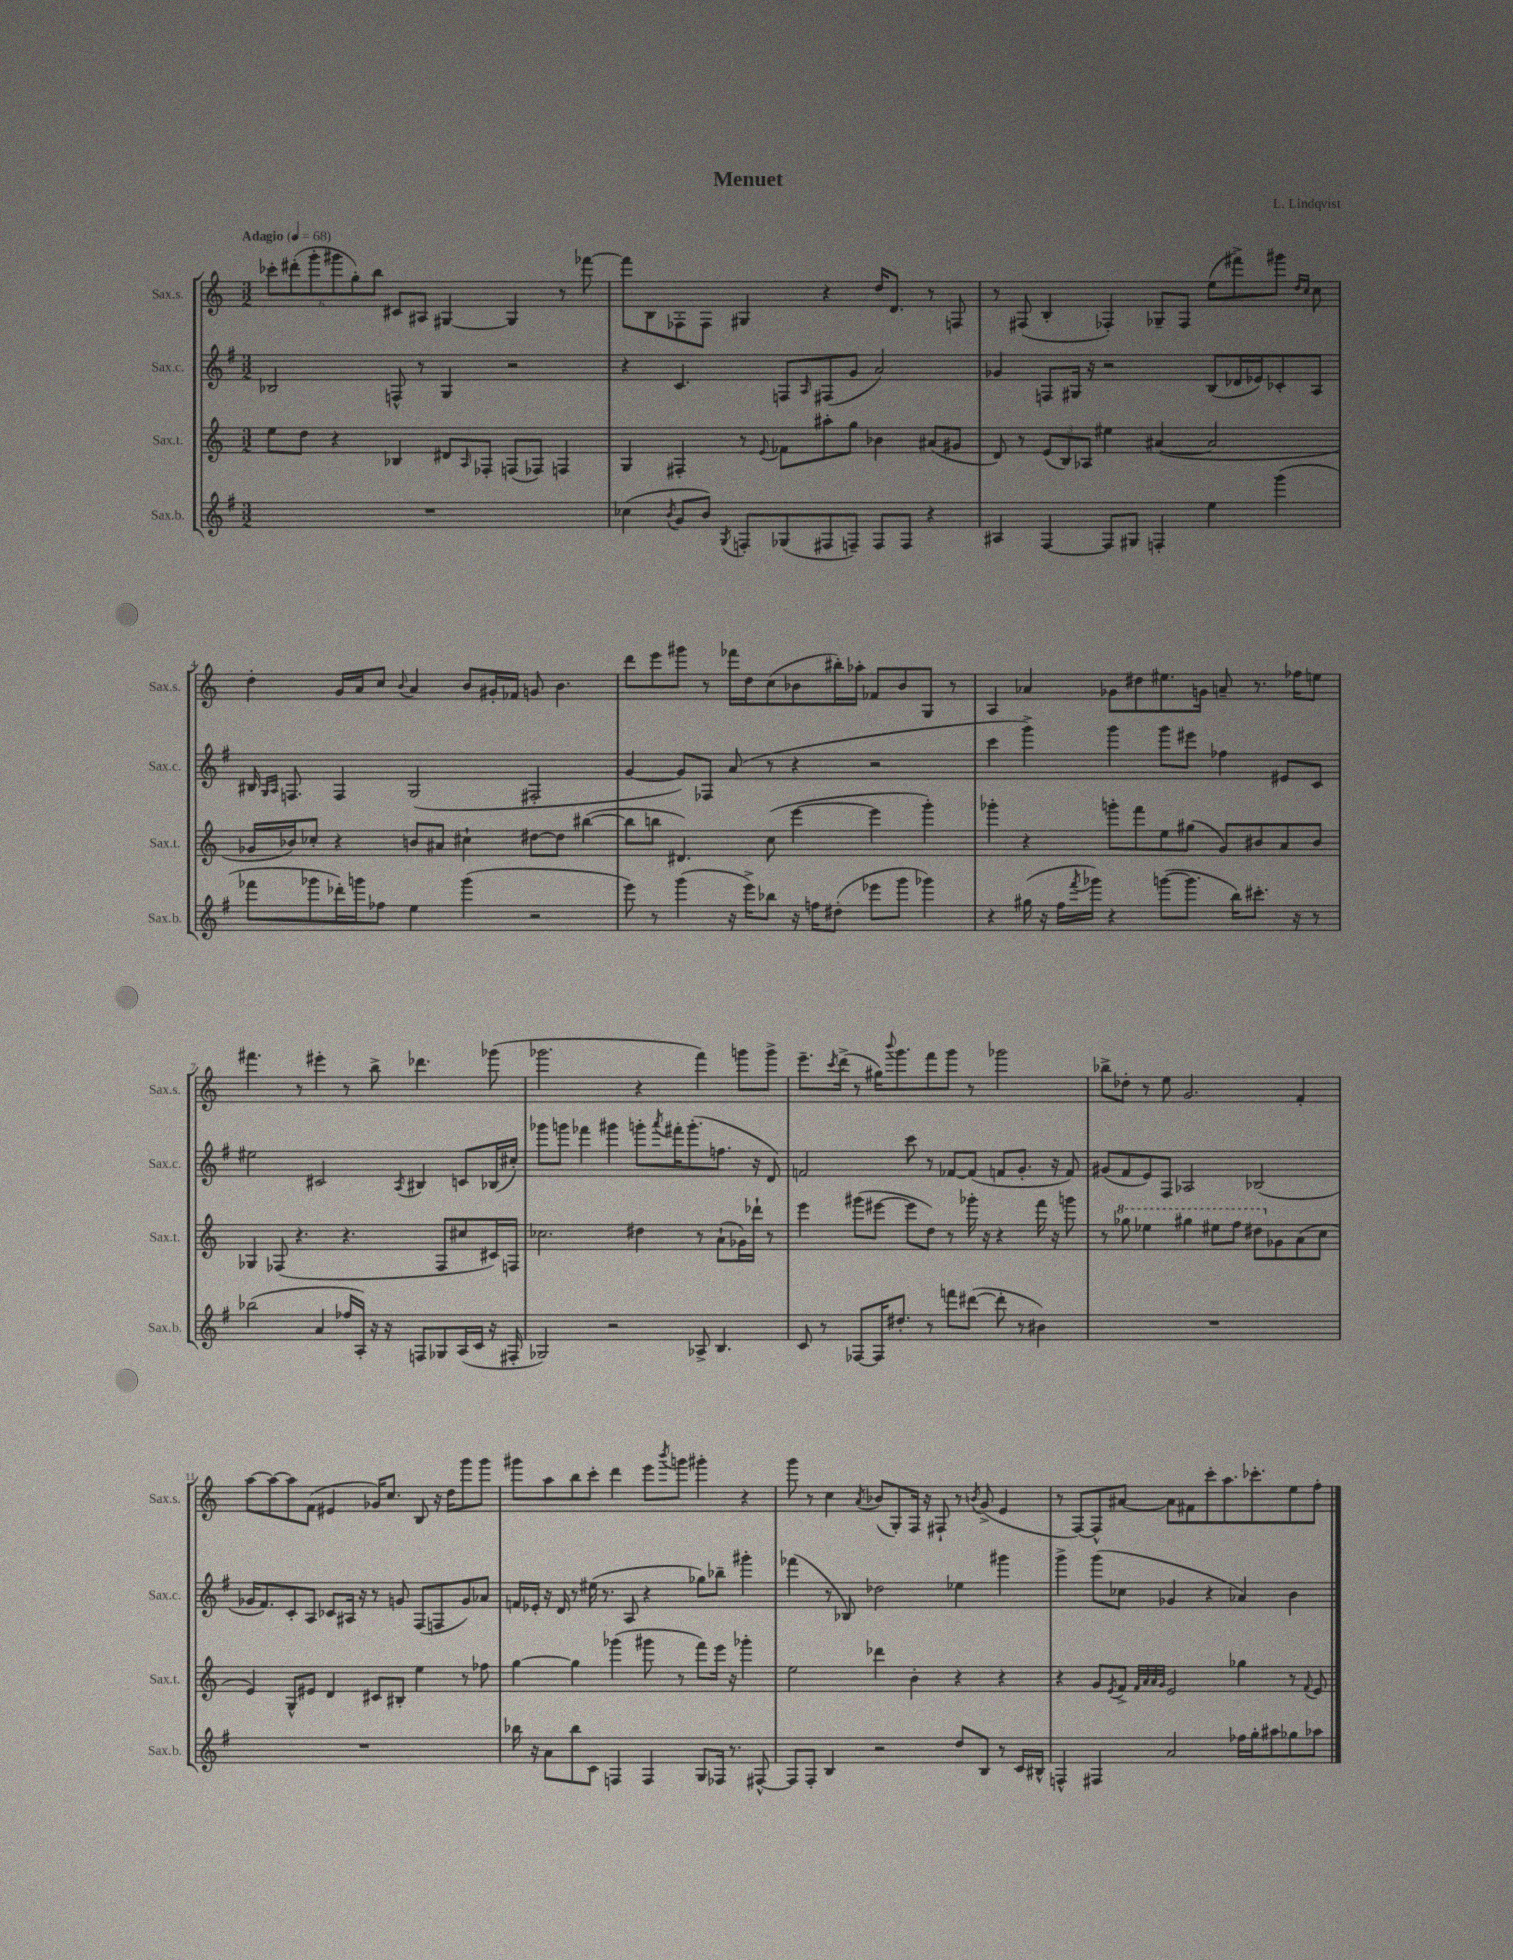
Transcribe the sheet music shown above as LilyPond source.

\header { title = "Menuet" composer = "L. Lindqvist" }
<<
\new StaffGroup <<
\new Staff = "s0" \with { instrumentName = "Sax.s." shortInstrumentName = "Sax.s." } {
    \clef treble \key c \major \numericTimeSignature \time 3/2 \tempo "Adagio" 4 = 68
    \tuplet 6/4 { ces'''8-. dis'''8-.( g'''8-. gis'''8 g''8-.) b''8 } cis'8 ais8 gis4~ gis4 r8 fes'''8~ |
    fes'''8 b8 fes8-. fes8 gis4 r4 d''16 d'8. r8 f8 |
    r8 fis8( b4-. fes4-.) ges8-- fes8 e''8( fis'''8->) gis'''8 \grace { d''16 c''16 } c''8 |
    d''4-. g'16 a'16 c''8 \appoggiatura { b'8 } a'4 b'8 gis'16-. fes'16 g'8 b'4. |
    d'''8 e'''8 gis'''8 r8 fes'''16 d''16 c''8( bes'8 bis''16-.) aes''16-. fes'8 bes'8 g8 r8 |
    a4 aes'4 ges'8 dis''8 eis''8. g'16 a'8-- r8. fes''16 e''8 |
    fis'''4. r8 eis'''4-. r8 b''8-> des'''4. ges'''8( |
    ges'''2. r4 f'''4) g'''8 g'''8-> |
    e'''8.-- \acciaccatura { c'''8 } d'''16->( r8 gis''16) \appoggiatura { b'''8 } g'''8. f'''8 g'''8 r8 ges'''2 |
    bes''8-> des''8-. r8 e''8 g'2. f'4-. |
    a''8~ a''8~ a''8 f'8( eis'4 ges'16) c''8. b8 r16 d''16 g'''8 g'''8 |
    gis'''8 a''8 b''8 c'''8-. d'''4 e'''8 \acciaccatura { b'''8 } g'''8 gis'''4-. r4 |
    g'''8 r8 c''4 \acciaccatura { a'8 } bes'8( g8-.) f16 r16 fis8-! r8 \acciaccatura { b'8 } g'8->( e'4 |
    r8 f8~) f8-^ ais'8~ ais'8 fis'8 c'''8-. a''8. ces'''8.-. e''8 f''8-. \bar "|." |
}
\new Staff = "s1" \with { instrumentName = "Sax.c." shortInstrumentName = "Sax.c." } {
    \clef treble \key g \major \numericTimeSignature \time 3/2
    bes2 f8-^ r8 g4 r2 |
    r4 c'4. f8 \grace { a16 } fis8( g'8 a'2) |
    ges'4 f8 gis16 r16 r2 b8( des'16 ees'16) ces'8-. a8 |
    bis16 \grace { g16 a16 } f8. f4 g2( fis2-. |
    g'4~ g'8) fes8 a'8( r8 r4 r2 |
    c'''4 g'''4->) g'''4 g'''8 eis'''8 fes''4 eis'8 c'8 |
    eis''2 cis'2 \acciaccatura { a8 } bis4 c'8 bes16( cis''16-.) |
    ges'''8 g'''8 fes'''4 gis'''4 g'''8-. \acciaccatura { a'''8 } fis'''16-. g'''8.-.( f''8. r16 d'8) |
    f'2 c'''8 r8 fes'8~ fes'8( f'8 g'8.-. r16 f'8) |
    gis'8( fis'8 e'8) fis8 aes2 bes2( |
    ges'16 fis'8.) c'8-. a8 ces'8 ais16 r16 r8 g'8 fis8( f8 g'8) aes'8 |
    f'16 ees'16-. r16 d'16 r8 eis''16( r8. a8 r4 ges''8) bes''8-- gis'''4-. |
    fes'''4( r8 bes8) des''2 ees''4 gis'''4 |
    g'''4-> g'''8( ces''8 ges'4 r4 aes'4) b'4 \bar "|." |
}
\new Staff = "s2" \with { instrumentName = "Sax.t." shortInstrumentName = "Sax.t." } {
    \clef treble \key c \major \numericTimeSignature \time 3/2
    e''8 d''8 r4 bes4 dis'8 \grace { a16 } fes8-. f8( fes8) f4 |
    g4 fis4-. r8 \appoggiatura { e'8 } fes'8 ais''8-. g''8 bes'4 ais'8( gis'8 |
    d'8) r8 \tuplet 3/2 { e'8( b8) aes8 } eis''4 ais'4~( ais'2 |
    ges'16 bes'16) ces''8-. r4 b'8 ais'8 cis''4-! dis''8~ dis''8 bis''4~( |
    bis''8 b''8 dis'4.) c''8( e'''4~ e'''4 g'''4-.) |
    ges'''4-. r4 g'''8-. f'''8 e''8 gis''8( g'8) bis'8 a'8 bis'8 |
    ges4 fes8( r4. r4. fes8 cis''8 cis'16) f16 |
    ces''2. dis''4 r8 a'8-!( ges'16) des'''16-! r8 |
    e'''4 gis'''8( eis'''8~ eis'''8 d''8) r8 ges'''16-. r16 r4 f'''16 r16 g'''8 |
    r8 \ottava #1 ges'''8 ees'''4 gis'''4 eis'''8 f'''8 dis'''8 \ottava #0 ges'8 a'8( c''8 |
    e'4) g8-^ eis'8 d'4 cis'8 bis8-. e''4 r8 fes''8 |
    g''4~ g''4 ges'''4( gis'''8 r8 f'''8) e'''16 r16 ges'''4-. |
    e''2 des'''4 b'4-. r4 r4 |
    r4 g'8 \acciaccatura { e'8 } f'8-> \grace { f'32 a'32 a'32 g'32 } e'2 ges''4 r8 \appoggiatura { f'8 } e'8 \bar "|." |
}
\new Staff = "s3" \with { instrumentName = "Sax.b." shortInstrumentName = "Sax.b." } {
    \clef treble \key g \major \numericTimeSignature \time 3/2
    R1. |
    ces''4( \acciaccatura { b'8 } g'8 b'8) \acciaccatura { g8 } f8-. ges8( fis8 f8--) f8 f8 r4 |
    ais4 fis4~ fis8 gis8 f4-. e''4 g'''4( |
    fes'''8 ges'''8 des'''16-.) g'''16 fes''8 e''4 g'''4( r2 |
    e'''8) r8 g'''4( r16 e'''16->) bes''8 r16 f''16 dis''8-.( ees'''8 g'''8 ges'''4) |
    r4 gis''16( r16 fis''16 \acciaccatura { fis'''8 } ges'''16) r4 g'''8~( g'''8. b''16) cis'''8.-. r16 r8 |
    bes''2( a'4 fes''16 a16-.) r16 r16 f8 ges8 a16( c'16 r16 fis16-. |
    ges2) r2 aes8-> b4. |
    c'8 r8 fes8~ fes16 dis''8.-. r8 f'''8 dis'''8~( dis'''8-. r8 bis'4) |
    R1. |
    R1. |
    bes''16 r16 a'8 bes''8 c'8 f4 f4 g8 fes16 r8. fis8~-^ |
    fis8 fis8-. b4 r2 d''8 b8 r8 c'16 bis16-^ |
    f4-^ fis4 a'2 fes''16 g''16-. ais''8 ges''8 aes''8 \bar "|." |
}
>>
>>
